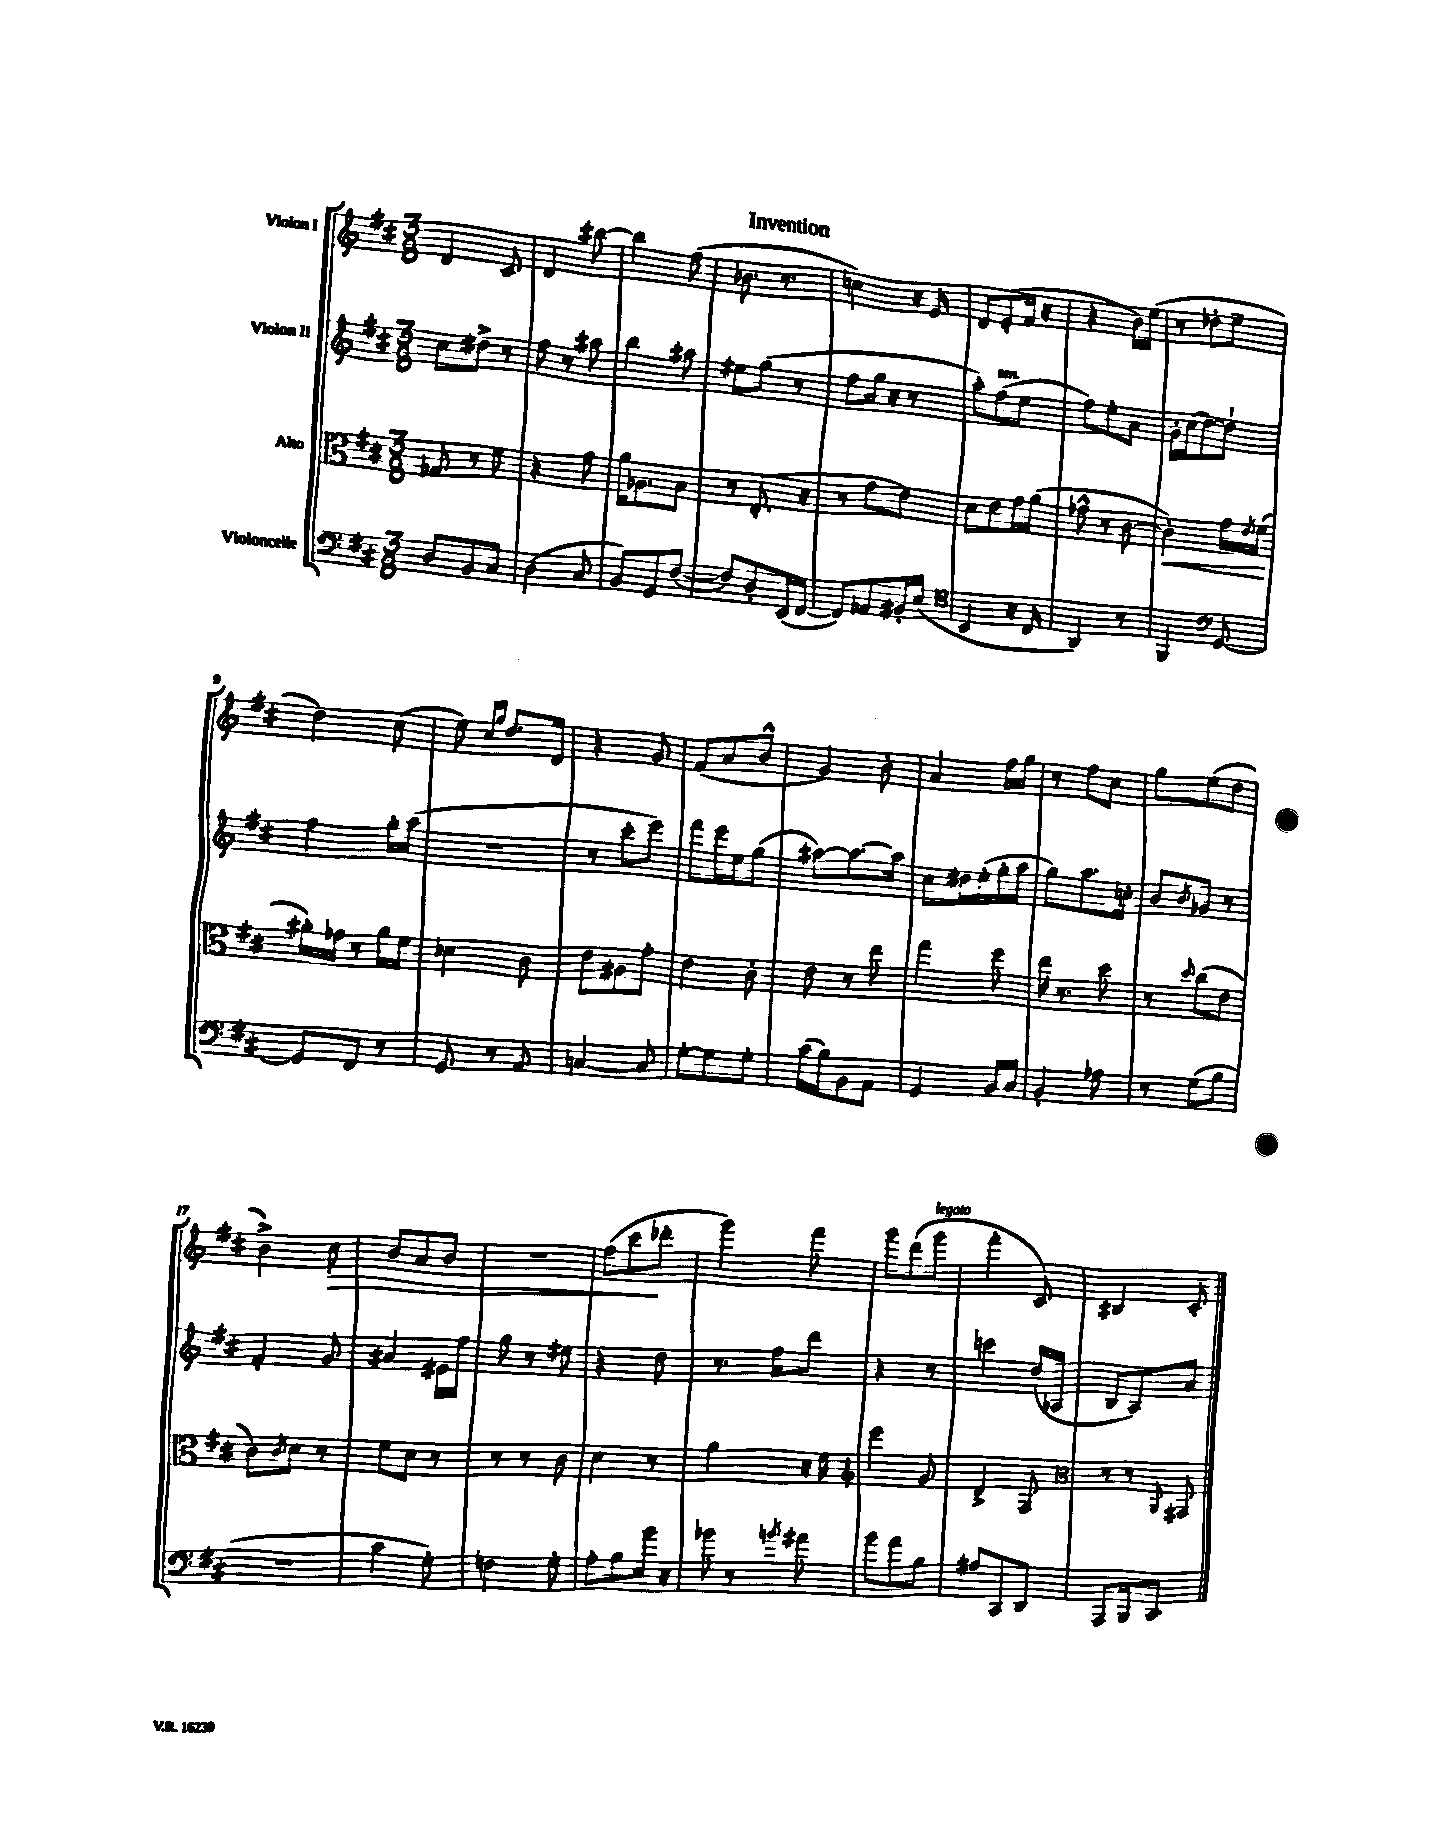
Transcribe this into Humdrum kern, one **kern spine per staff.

**kern	**kern	**dynam	**kern	**kern	**dynam
*part4	*part3	*part3	*part2	*part1	*part1
*staff4	*staff3	*staff3	*staff2	*staff1	*staff1
*I"Violoncelle	*I"Alto	*	*I"Violon II	*I"Violon I	*
*clefF4	*clefC3	*	*clefG2	*clefG2	*
*k[f#c#]	*k[f#c#]	*	*k[f#c#]	*k[f#c#]	*
*M3/8	*M3/8	*	*M3/8	*M3/8	*
=1	=1	=1	=1	=1	=1
8D/L	8G-X/	.	8cc#\L	4d/	.
8BB/	8r	.	8dd#X^\J	.	.
8C#/J	8f#\	.	8r	8c#/	.
=2	=2	=2	=2	=2	=2
(4D\	4r	.	8ff#\	4d/	.
.	.	.	8r	.	.
8C#/	8g\	.	8aa#X\	[8bb#X\	.
=3	=3	=3	=3	=3	=3
8BB/L)	16a\KL	.	4bb\	4bb#\]	.
.	8.A-X\	.	.	.	.
8GG/	.	.	.	.	.
([8F#/J	8B\J	.	8aa#X\	(8ff#\	.
=4	=4	=4	=4	=4	=4
8F#/L])	8r	.	8ee#X\L	8.b-X\	.
8D'/	(8.E'/	.	(8gg\J	.	.
.	.	.	.	8.r	.
(16EE/L	.	.	8r	.	.
[16FF#/JJ	16r	.	.	.	.
=5	=5	=5	=5	=5	=5
8FF#/L])	8r	.	8ff#\L	4ccn\)	.
8AA-X/	8g\L	.	16gg\Jk	.	.
.	.	.	16r	.	.
16BB#X'/L	8e\J)	.	8r	16r	.
(16E/JJ	.	.	.	16e/	.
=6	=6	=6	=6	=6	=6
*clefC4	*	*	*	*	*
4BB/	8d\L	.	8aa'\L)	8d/L	.
!	!	!	!LO:TX:a:i:t=ten.	!	!
.	8e\	.	(8ff#\	(8e'/	.
16r	16g\L	.	8ee\J	16f#/Jk	.
16C#/	(16a\JJ	.	.	16r	.
=7	=7	=7	=7	=7	=7
4AA/)	8g-X^^\	.	8ff#\L)	4r	.
.	8r	.	8ee'\	.	.
8r	[8c#\	.	8a\J	16b\LL)	.
.	.	.	.	(16ee\JJ	.
=8	=8	=8	=8	=8	=8
!	!	!LO:HP:b	!	!	!
4FF#/	4c#'\])	<	16g'\LL	8r	.
.	.	.	(16cc#\J	.	.
.	.	.	[8dd\)	8dd-X'\L	.
*clefF4	*	*	*	*	*
[8GG/	16g\LL	.	8dd`\J]	8ee~\J	.
.	8qe/	.	.	.	.
.	(16f#\JJ	.	.	.	.
.	.	[	.	.	.
!!LO:LB:g=z
=9	=9	=9	=9	=9	=9
8GG/L]	16a#X'\LL)	.	4ff#\	4dd\)	.
.	16g-X\JJ	.	.	.	.
8FF#/J	8r	.	.	.	.
8r	16a#\LL	.	16gg'\LL	(8cc#\	.
.	16f#\JJ	.	(16aa\JJ	.	.
=10	=10	=10	=10	=10	=10
8GG/	4d-X\	.	4.r	8ee\)	.
.	.	.	.	16qqcc#/LL	.
.	.	.	.	16qqgg/JJ	.
8r	.	.	.	8.dd/L	.
8AA/	8c#\	.	.	.	.
.	.	.	.	16d/Jk	.
=11	=11	=11	=11	=11	=11
[4Cn/	8e\L	.	8r	4r	.
.	8A#X\	.	8ccc#'\L	.	.
8C/]	8g'\J	.	8eee\J)	8g/	.
=12	=12	=12	=12	=12	=12
[8G'\L	4e\	.	8fff#\L	(8f#/L	.
8G\]	.	.	16eee\L	8a/	.
.	.	.	16ee\J	.	.
8G'\J	8c#'\	.	(8gg\J	8b^^/J	.
=13	=13	=13	=13	=13	=13
(16c#\LL	8e\	.	[8aa#X\L)	4g/)	.
16B\J)	.	.	.	.	.
8BB\	8r	.	8.aa#\_	.	.
8AA\J	8ee\	.	.	8b'\	.
.	.	.	16aa#\Jk]	.	.
=14	=14	=14	=14	=14	=14
4GG/	4gg\	.	8cc#\L	4a/	.
.	.	.	16dd#X\L	.	.
.	.	.	(16ee'\	.	.
16BB/LL	8ff#\	.	16gg'\	16ff#\LL	.
16C#/JJ	.	.	16aa\JJ	16gg\JJ	.
=15	=15	=15	=15	=15	=15
4BB'/	16ee\	.	8gg\L)	8r	.
.	8.r	.	.	.	.
.	.	.	8.aa\	8ff#\L	.
8A-X\	8dd\	.	.	8cc#\J	.
.	.	.	16ccn'\Jk	.	.
=16	=16	=16	=16	=16	=16
8r	8r	.	8b/L	8gg\L	.
.	8qqdd/	.	8qb/	.	.
(8G\L	(8cc#\L	.	8g-X/J	(8ee\	.
8B\J	8e\J	.	8r	8dd\J	.
!!LO:LB:g=z
=17	=17	=17	=17	=17	=17
4.r	8c#\L)	.	4f#'/	4b^\)	.
.	8qc#/	.	.	.	.
.	8d\J	.	.	.	.
!	!	!	!	!	!LO:HP:b
.	8r	.	8g/	8cc#\	>
=18	=18	=18	=18	=18	=18
4c#\	8f#\L	.	4a#X/	8b/L	.
.	8d\J	.	.	8a/	.
8G'\)	8r	.	16e#X\LL	8b/J	.
.	.	.	16ff#\JJ	.	.
=19	=19	=19	=19	=19	=19
4Fn\	8r	.	8gg\	4.r	.
.	8r	.	8r	.	.
8G'\	8c#\	.	8ee#X\	.	.
=20	=20	=20	=20	=20	=20
8A'\L	4d\	.	4r	(8ff#\L	.
8B\	.	.	.	8ccc#\	.
16b\Jk	8r	.	8dd\	8ddd-X'\J	]
16r	.	.	.	.	.
=21	=21	=21	=21	=21	=21
8b-X\	4a\	.	8.r	4ggg\)	.
8r	.	.	.	.	.
.	.	.	16ff#\KL	.	.
8qbn/	.	.	.	.	.
8a#X\	16r	.	8ddd\J	8fff#\	.
.	16f#\	.	.	.	.
=22	=22	=22	=22	=22	=22
*	*clefG2	*	*	*	*
8b\L	4eee\	.	4r	8ggg\L	.
8a\	.	.	.	(8ddd\	.
!	!	!	!	!LO:TX:a:i:t=legato	!
8B\J	8g/	.	8r	8ggg\J	.
=23	=23	=23	=23	=23	=23
8A#X/L	4d^/	.	4cccn\	4fff#'\	.
8CC#/	.	.	.	.	.
8DD/J	8F#/	.	(16dd/LL	8c#/)	.
.	.	.	16A-X/JJ	.	.
=24	=24	=24	=24	=24	=24
*	*clefC3	*	*	*	*
8AAA/L	8r	.	8B/L	4B#X/	.
16BBB/k	8r	.	8A/)	.	.
8.CC#/J	.	.	.	.	.
.	8qqAA/	.	.	.	.
.	8GG#X/	.	8a/J	8c#'/	.
==	==	==	==	==	==
*-	*-	*-	*-	*-	*-
